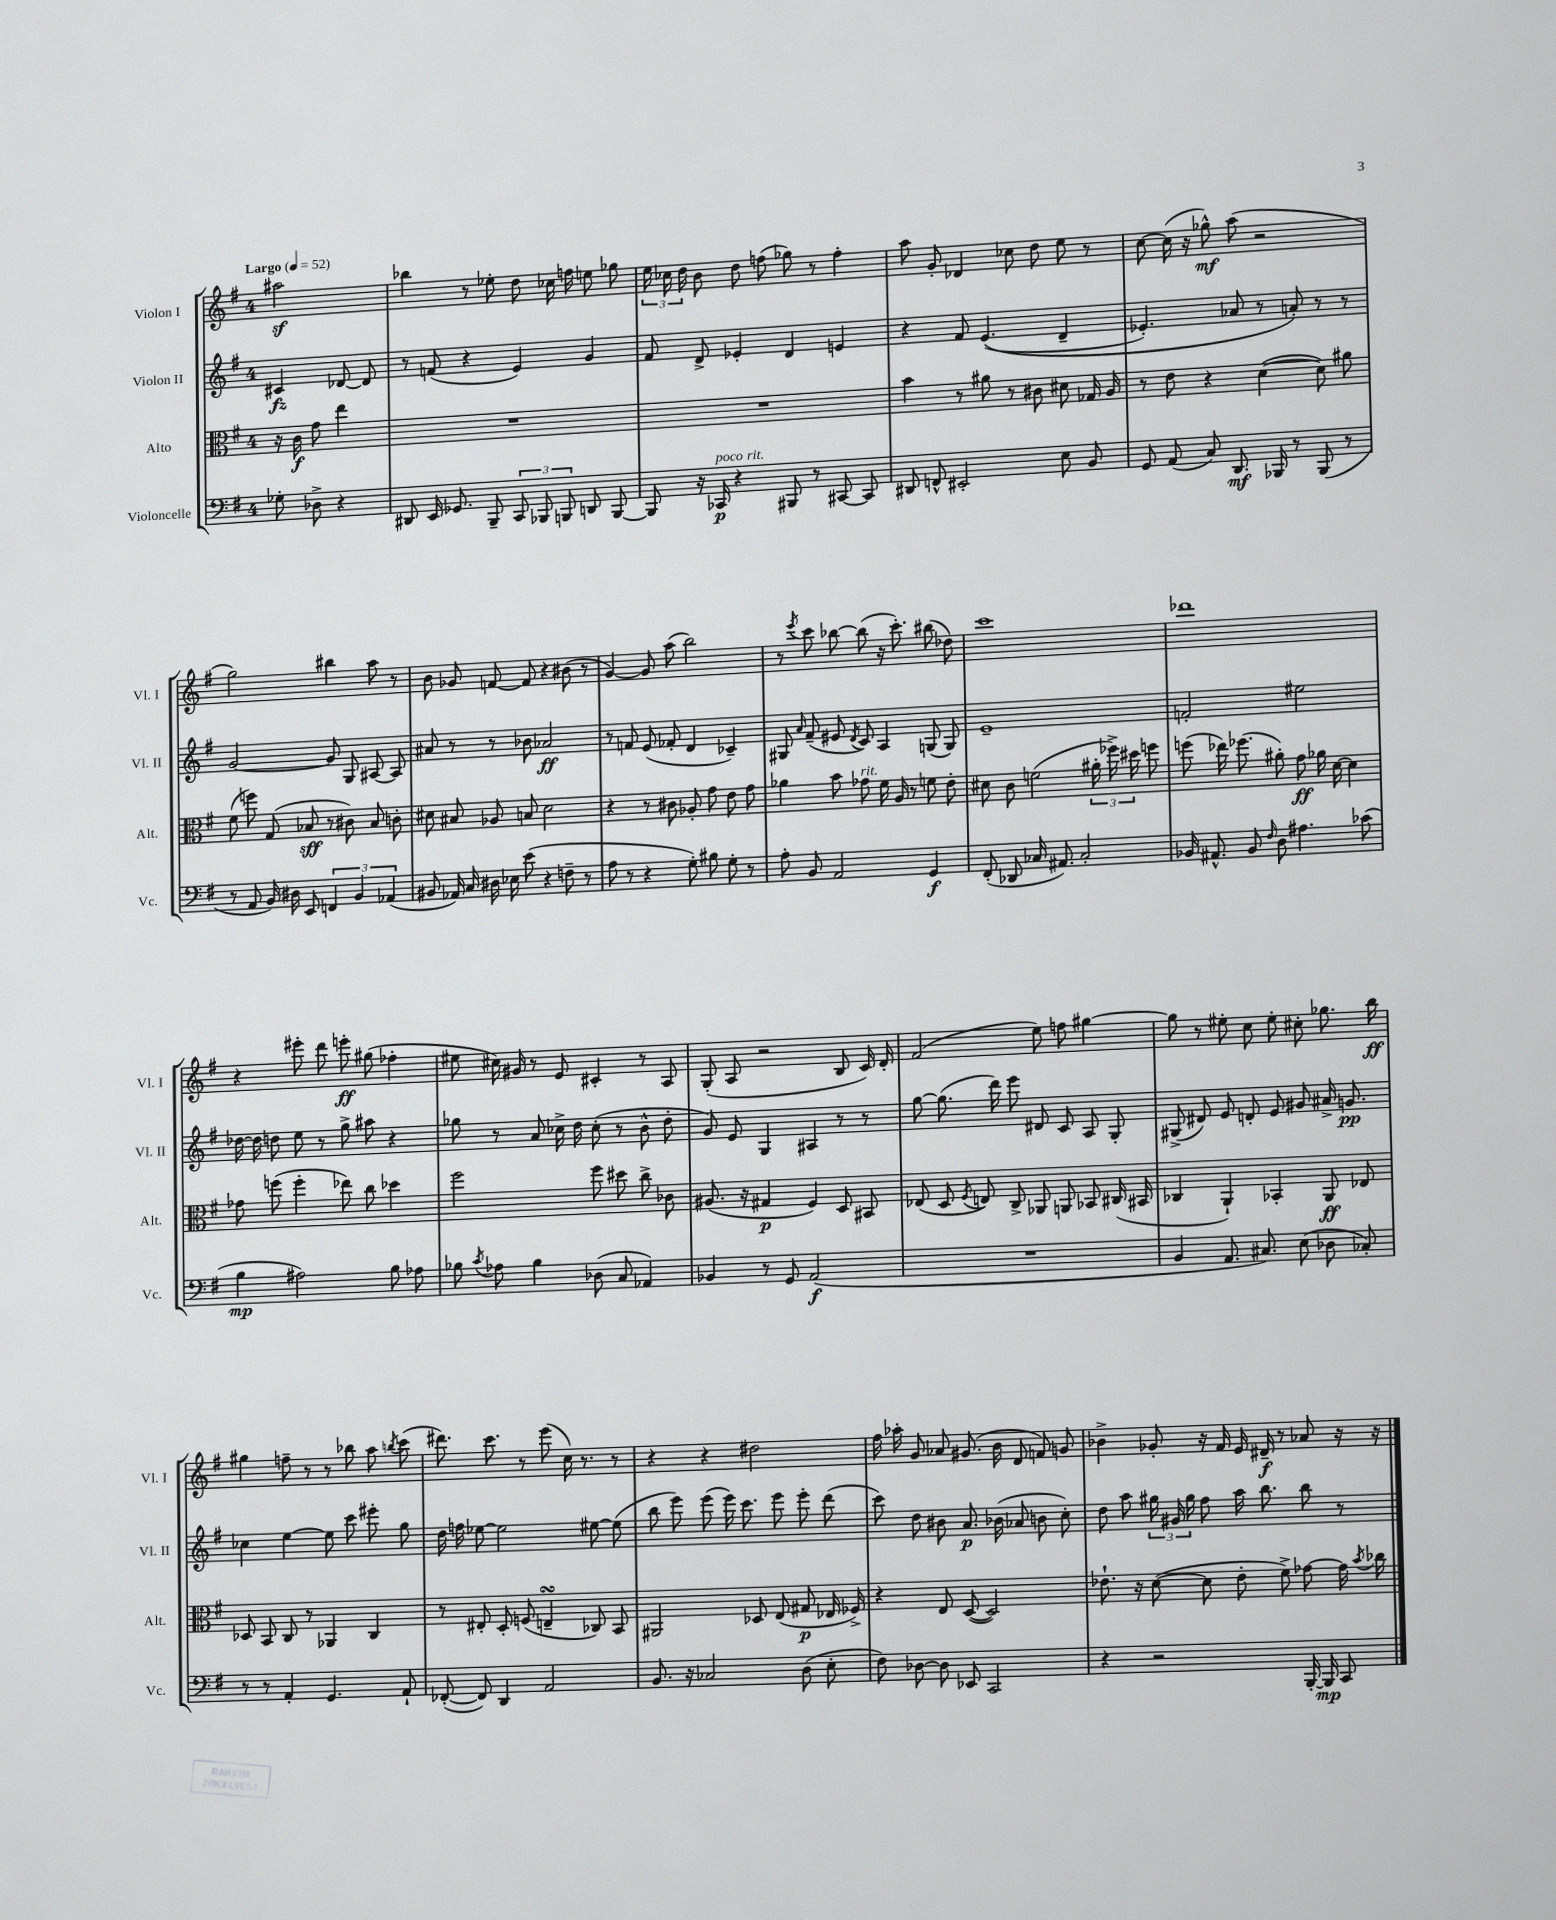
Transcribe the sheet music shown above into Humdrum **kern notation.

**kern	**kern	**kern	**kern
*staff4	*staff3	*staff2	*staff1
*clefF4	*clefC3	*clefG2	*clefG2
*k[f#]	*k[f#]	*k[f#]	*k[f#]
*M4/4	*M4/4	*M4/4	*M4/4
*MM52	*MM52	*MM52	*MM52
8G-'\	16r	4c#/	2aa#\
.	16c\	.	.
8D-^\	8g\	.	.
4r	4ee\	[8d-/	.
.	.	8d-/]	.
=	=	=	=
8DD#/	1r	8r	4bb-\
16EE/	.	(8f/	.
8.GG-/	.	.	.
.	.	4r	8r
8BBB~/	.	.	8ee-'\
12CC/	.	4e/)	8dd\
12BBB-/	.	.	.
.	.	.	16cc-\
12BBB/	.	.	.
.	.	.	16ff\
8DD/	.	4g/	8ee\
[8BBB/	.	.	8gg-\
=	=	=	=
8BBB/]	1r	8f#/	24ee\
.	.	.	24cc-\
.	.	.	24dd\
16r	.	8d^/	8b\
16CC-/	.	.	.
4r	.	4e-'/	8dd\
.	.	.	(8ff\
8BBB#/	.	4d/	8gg-\)
8r	.	.	8r
[8CC#/	.	4e/	4ff'\
8CC#/]	.	.	.
=	=	=	=
8DD#/	4b\	4r	8aa\
8FF^^/	.	.	8g'/
2EE#'/	8r	8f#/	4d-/
.	8a#\	&((4.e/	.
.	8r	.	8cc-\
.	8c#\	.	8dd\
8E\	8d#\	4d~/	8ee\
8BB/	16G-/	.	8r
.	16A/	.	.
=	=	=	=
8GG/	8r	4.e-'/)	[8cc\
(8AA/	8e\	.	(16cc\]
.	.	.	16r
8C/)	4r	.	8gg-^^\)
8.DD/	.	8a-/	(8aa\
.	([4d\	8r	2r
16BBB-/	.	.	.
8r	.	8a'/&)	.
(8BBB-/	8d\])	8r	.
8r	8a#\	8r	.
=	=	=	=
8r	(8f#\	[2g/	2gg\)
8AA/	8ff\)	.	.
16BB/)	(8G/	.	.
16D#\	.	.	.
8EE/	8B-/	.	.
6FF/	8r	8g/]	4bb#\
.	8c#\)	8G/	.
6BB/	.	.	.
.	8B-/	[8A#/	8aa\
(6AA-/	.	.	.
.	8c'\	8A#/]	8r
=	=	=	=
8BB#/	8d#\	8a#/	8b\
16AA-/)	8B#/	8r	8g-/
16C/	.	.	.
16D#\	8A-/	8r	[8f/
16E-\	.	.	.
(8e\	8B/	8b-\	8f/]
4r	2d#\	2a-/	4r
8F~\	.	.	(8b#\
8r	.	.	8r
=	=	=	=
8A\	4r	8r	[4g/)
8r	.	8f/	.
4r	8r	(8e/	8g/]
.	8c#\	8f-'/	(8aa\
8G'\)	8A-'/	4d/	2bb\)
8B#\	8g\	.	.
8G'\	8e\	4c-~/)	.
8r	8g\	.	.
=	=	=	=
8A'\	4a-\	8G#/	8r
.	.	16qqa/	8qeee/
8BB/	.	(8f#~/	8ccc\
2AA/	8b\	8e#/	[8bb-\
.	.	8qd/	.
.	8g-\	8c/)	(8bb-\]
.	16f#\	4A/	16r
.	16A/	.	8.ccc'\)
.	8r	.	.
4GG/	8f\	(8G/	(8bb#\
.	8e'\	8G/)	8dd-\)
=	=	=	=
(8FF#'/	8d#\	1e~	1ccc
8DD-/	8c\	.	.
16C-/	(2f\	.	.
8.AA#/)	.	.	.
2C-'/	.	.	.
.	24a#'\	.	.
.	24ff-^\)	.	.
.	24dd#\	.	.
.	8ff\	.	.
=	=	=	=
16BB-/	(8ff\	2f'/	1ddd-
8.AA#^^/	.	.	.
.	16ee-\)	.	.
.	(8.ff-\	.	.
8BB-/	.	.	.
16qqF#/	.	.	.
8D\	8a#'\)	.	.
4.A#\	8g\	2ee#\	.
.	16a-\	.	.
.	[16d\	.	.
.	4d\]	.	.
(8c-\	.	.	.
=	=	=	=
4B\	8g-\	[16dd-\	4r
.	.	16dd-\]	.
.	(8ff\	8dd\	.
2A#\)	4ff'\	8ee\	8eee#'\
.	.	8r	8ddd\
.	8ee-\)	8gg^\	8eee'\
.	8cc\	8aa#\	(8gg#\
8B\	4dd-\	4r	4ff-'\
8A-\	.	.	.
=	=	=	=
8B-\	2ff#\	8gg-\	8ee#\
8qc/	.	.	.
8A-\	.	8r	16cc#\)
.	.	.	16g#/
4B-\	.	8a/	8r
.	.	16cc-^\	8e/
.	.	16dd\	.
(8D-\	8ff#\	(8cc-'\	4c#'/
8C/	8dd#\	8r	.
4AA-/)	8cc^\	8b^^\	8r
.	8c-\	8dd'\	8A/
=	=	=	=
4BB-/	(8.A#/	8g/)	(8G'/
.	.	8e/	8A/
.	16r	.	.
8r	4G#/	4G/	2r
8GG/	.	.	.
(2AA/	4F#/)	4A#/	.
.	8D/	8r	8B/
.	8BB#/	8r	16c/)
.	.	.	16d'/
=	=	=	=
1r	(8E-/	[8gg\	(2f#/
.	8D/	(8.gg\]	.
.	8qF#/	.	.
.	8E/)	.	.
.	.	16ddd\)	.
.	8C^/	8eee\	.
.	8AA-/	8d#/	8ee\)
.	8AA/	8c/	8ff\
.	8BB-/	8A/	[4gg#\
.	(16C#/	8G'/	.
.	16BB#/	.	.
=	=	=	=
4BB/	4C-/	(8G#^/	8gg#\]
.	.	8d#/)	8r
8.AA/	4AA`/)	8e/	8ee#'\
.	.	8d'/	8cc\
8.C#/)	.	.	.
.	4BB-'/	8e/	8ee#'\
(8E\	.	8g#/	8cc#'\
8D-\	8AA/	16a#^/	8.gg-\
.	.	8.g/	.
8C-'/)	8E-/	.	.
.	.	.	16bb\
=	=	=	=
8r	8D-/	4cc-\	4gg#\
8r	8BB/	.	.
4AA'/	8C/	[4ee\	8ff~\
.	8r	.	8r
4.GG/	4AA-/	8ee\]	8r
.	.	8ccc\	8bb-\
.	4C/	8eee#'\	8aa\
.	.	.	8qbb/
8AA`/	.	8gg\	(8ccc\
=	=	=	=
([8FF-'/	8r	16dd\	8.ddd#\)
.	.	16ff\	.
8FF-/])	8E#'/	[8ee-\	.
.	.	.	8.ccc\
4DD/	8D'/	2ee-\]	.
.	(8F/	.	8r
2AA/	4E~/	.	(8eee\
.	.	.	16cc\)
.	.	.	8.r
.	8C-/)	[8ee#\	.
.	8BB/	(8ee#\]	8r
=	=	=	=
8.BB/	2AA#/	8bb\	4r
.	.	8eee\)	.
16r	.	.	.
2C-/	.	(8eee\	4r
.	.	16eee\)	.
.	.	8.ccc\	.
.	8D-/	.	2dd#\
.	(8E/	8eee\	.
(8D\	8G#/	8eee'\	.
8E'\	16E-/	(8ddd\	.
.	16F-^/)	.	.
=	=	=	=
8F#\)	4r	8ccc\)	16ff#\
.	.	.	16aa-'\
[8D-\	.	8dd\	8g/
8D-\]	8E/	8b#\	8a-/
8EE-/	([8D/	8.a/	(8.g#/
2CC/	2D/])	.	.
.	.	(16b-\	16b\
.	.	8a-/	8d/
.	.	8b\	8f/)
.	.	8cc'\)	8g/
=	=	=	=
4r	8.e-`\	8dd\	4b-^\
.	.	8aa\	.
.	16r	.	.
2r	([8d\	24gg#\	8g-'/
.	.	24g#/	.
.	.	24gg#\	.
.	8d\]	8ff#\	16r
.	.	.	16f#/
.	8e-'\	16aa\	16e/
.	.	8.bb\	16d#~/
.	8f#^\)	.	8r
[16BBB'/	[8g-\	8bb\	8a-/
16BBB/]	.	.	.
8CC/	16g-\]	8r	16r
.	8qb/	.	.
.	16cc-\	.	16r
==	==	==	==
*-	*-	*-	*-
